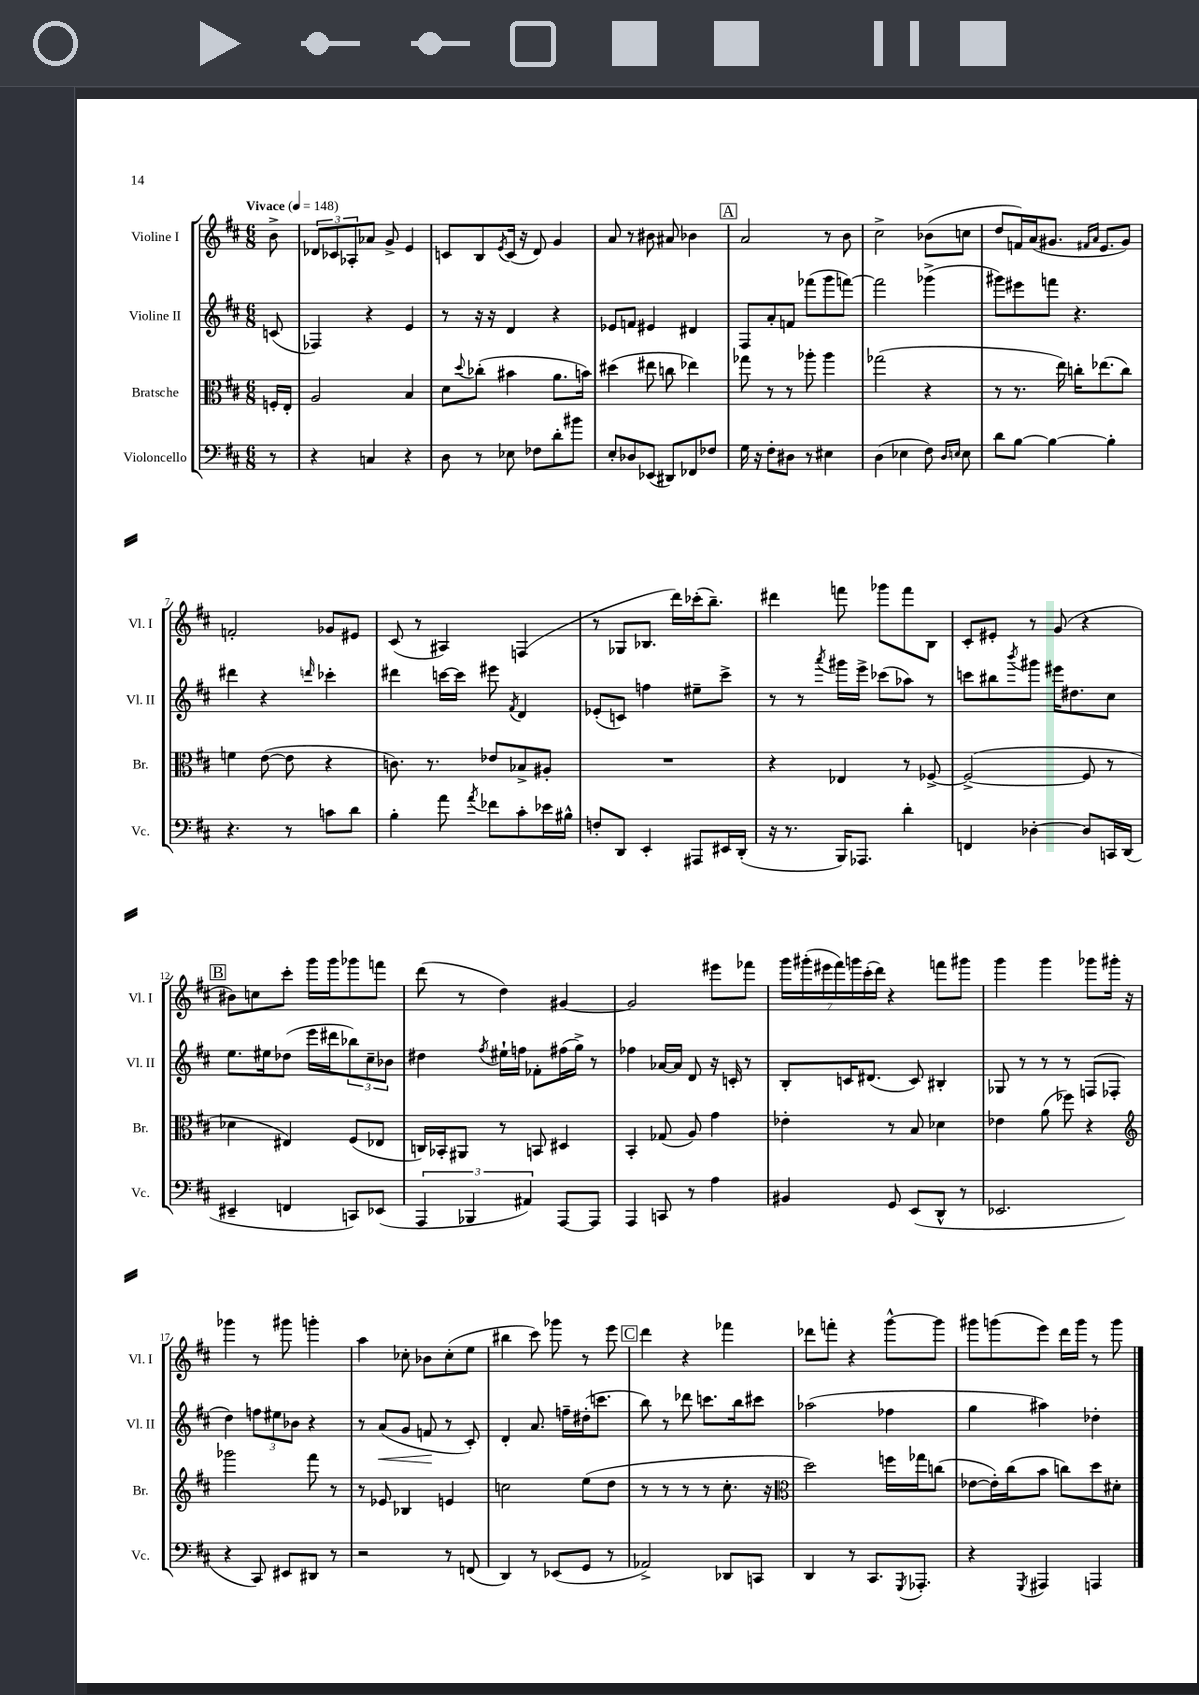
<<
\new StaffGroup <<
\new Staff = "s0" \with { instrumentName = "Violine I" shortInstrumentName = "Vl. I" } {
    \clef treble \key d \major \numericTimeSignature \time 6/8 \partial 8 \tempo "Vivace" 4 = 148
    b'8-> |
    \tuplet 3/2 { des'8 ces'8 aes8-. } aes'8 g'8-> e'4 |
    c'8 b8 \acciaccatura { e'8 } c'16( r16 d'8) g'4 |
    a'8 r8 bis'8 ais'8 bes'4 |
    \mark \markup { \box "A" } a'2 r8 b'8 |
    cis''2-> bes'8( c''8 |
    d''8 f'16) a'16( gis'8. \grace { fis'16 a'16 } e'8. gis'8) |
    f'2-. ges'8 eis'8 |
    cis'8( r8 ais4) f4( |
    r8 ges8 bes8. d'''16) ces'''16-.( b''8.--) |
    dis'''4 f'''8 ges'''8 f'''8 b8 |
    cis'8-. eis'8-. r8 g'8( r4 |
    \mark \markup { \box "B" } bis'8) c''8 cis'''8-. g'''16 g'''16 ges'''8 f'''8 |
    d'''8( r8 d''4) gis'4~ |
    gis'2 eis'''8 fes'''8 |
    \tuplet 7/4 { g'''16 gis'''16-.( eis'''16 fis'''16) g'''16 cis'''16-.( d'''16) } r4 f'''8 gis'''8 |
    g'''4 g'''4 ges'''8 gis'''16-. r16 |
    ges'''4 r8 gis'''8 g'''4-. |
    a''4 ces''8-. bes'8 ces''8-.( e''8 |
    bis''4 cis'''8) ges'''8 r8 e'''8 |
    \mark \markup { \box "C" } d'''4 r4 fes'''4 |
    des'''8 f'''8-. r4 g'''8~-^ g'''8 |
    gis'''8 g'''8( e'''8) d'''16 g'''16 r8 g'''8 \bar "|." |
}
\new Staff = "s1" \with { instrumentName = "Violine II" shortInstrumentName = "Vl. II" } {
    \clef treble \key d \major \numericTimeSignature \time 6/8 \partial 8
    c'8( |
    fes4) r4 e'4 |
    r8 r16 r16 d'4 r4 |
    ees'8 f'8 eis'4 dis'4 |
    \mark \markup { \box "A" } fis8 a'8-. f'8 fes'''8( g'''8 f'''8~) |
    f'''2 ges'''4->( |
    gis'''8) eis'''8 f'''8 r4. |
    dis'''4 r4 \grace { d'''16 } ces'''4-. |
    dis'''4 c'''16~ c'''16 eis'''8 \acciaccatura { fis'8 } d'4 |
    ees'8-.( c'8) f''4 eis''8-- cis'''8-> |
    r8 r8 \acciaccatura { a'''8 } gis'''16 e'''16-> ces'''8( aes''8) r8 |
    c'''8 bis''8 \acciaccatura { b'''8 } gis'''8 eis'''16 dis''8. cis''8 |
    \mark \markup { \box "B" } e''8. eis''16 des''8( e'''16 dis'''16 \tuplet 3/2 { bes''8) cis''8-- bes'8 } |
    dis''4 \acciaccatura { fis''8 } eis''16-! f''16 fes'8-. fis''16( g''16->) r8 |
    fes''4 aes'16~ aes'16 d'8 r16 c'16-. r8 |
    b8-. c'16 dis'8.( c'8) bis4-. |
    ges8 r8 r8 r8 f8( fes8-. |
    d''4) \tuplet 3/2 { f''8 eis''8 bes'8 } r4 |
    r8 a'8\<( g'8 f'8\! r8 cis'8-.) |
    d'4-. a'8. f''16-- dis''16-.( c'''8. |
    \mark \markup { \box "C" } b''8) r8 des'''8 c'''8. b''16 cis'''8 |
    aes''2( fes''4 |
    g''4 ais''4) des''4-. \bar "|." |
}
\new Staff = "s2" \with { instrumentName = "Bratsche" shortInstrumentName = "Br." } {
    \clef alto \key d \major \numericTimeSignature \time 6/8 \partial 8
    f16-. e16-. |
    a2 b4 |
    d'8 \appoggiatura { d''8 } ces''8-.( bis'4 a'8. b'16) |
    dis''4( eis''8 c''8 ees''4) |
    \mark \markup { \box "A" } ges''8 r8 r8 aes''8-. aes''4 |
    ges''2( r4 |
    r8 r8. e''16) c''16-. ees''8.( c''8) |
    f'4 e'8~( e'8 r4 |
    c'8.) r8. ees'8 bes8-> ais8-. |
    R2. |
    r4 ees4 r8 fes8~-> |
    fes2~->( fes8 r8 |
    \mark \markup { \box "B" } des'4 eis4) fis8( ees8 |
    c16) bes,16-. ais,8 r8 b,8 dis4 |
    b,4-. ges8( a8) g'4 |
    ees'4-. r8 b8 des'4 |
    ees'4 a'8( fes''8) r4 |
    \clef treble ges'''2 fis'''8 r8 |
    r8 ees'8 bes4 e'4 |
    c''2 e''8( d''8 |
    \mark \markup { \box "C" } r8 r8 r8 r8 cis''8.-. r16 |
    \clef alto d''2) f''16 ges''16 c''8( |
    ees'8~ ees'16-.) cis''16( b'8 c''8) d''8 dis'8-. \bar "|." |
}
\new Staff = "s3" \with { instrumentName = "Violoncello" shortInstrumentName = "Vc." } {
    \clef bass \key d \major \numericTimeSignature \time 6/8 \partial 8
    r8 |
    r4 c4 r4 |
    d8 r8 ees8 fes8 d'8-. bis'8 |
    e8-. des8 ees,8( dis,8) fes,8 fes8 |
    \mark \markup { \box "A" } g16 r16 fis8-. dis8 r8 eis4 |
    d4( ees4 fis8) \grace { d16 e16 } e8 |
    d'8 b8~ b4~ b4-. |
    r4. r8 c'8 d'8 |
    b4-. a'8 \acciaccatura { a'8 } fes'8 cis'8-. ees'16 bis16-^ |
    f8-. d,8 e,4-. ais,,8 eis,16 d,16-.( |
    r16 r8. b,,16) aes,,8. d'4-. |
    f,4 des4~-. des8 c,16 d,16( |
    \mark \markup { \box "B" } eis,4-- f,4 c,8) ees,8( |
    \tuplet 3/2 { a,,4 bes,,4 ais,4) } a,,8~ a,,8 |
    a,,4 c,8 r8 a4 |
    bis,4 g,8 e,8( d,8-^ r8 |
    ees,2. |
    r4 cis,8) eis,8 dis,8 r8 |
    r2 r8 f,8( |
    d,4) r8 ees,8( g,8 r8 |
    \mark \markup { \box "C" } aes,2->) des,8 c,8 |
    d,4 r8 cis,8. \acciaccatura { g,,8 } aes,,8.-. |
    r4 \acciaccatura { g,,8 } ais,,4 a,,4 \bar "|." |
}
>>
>>
